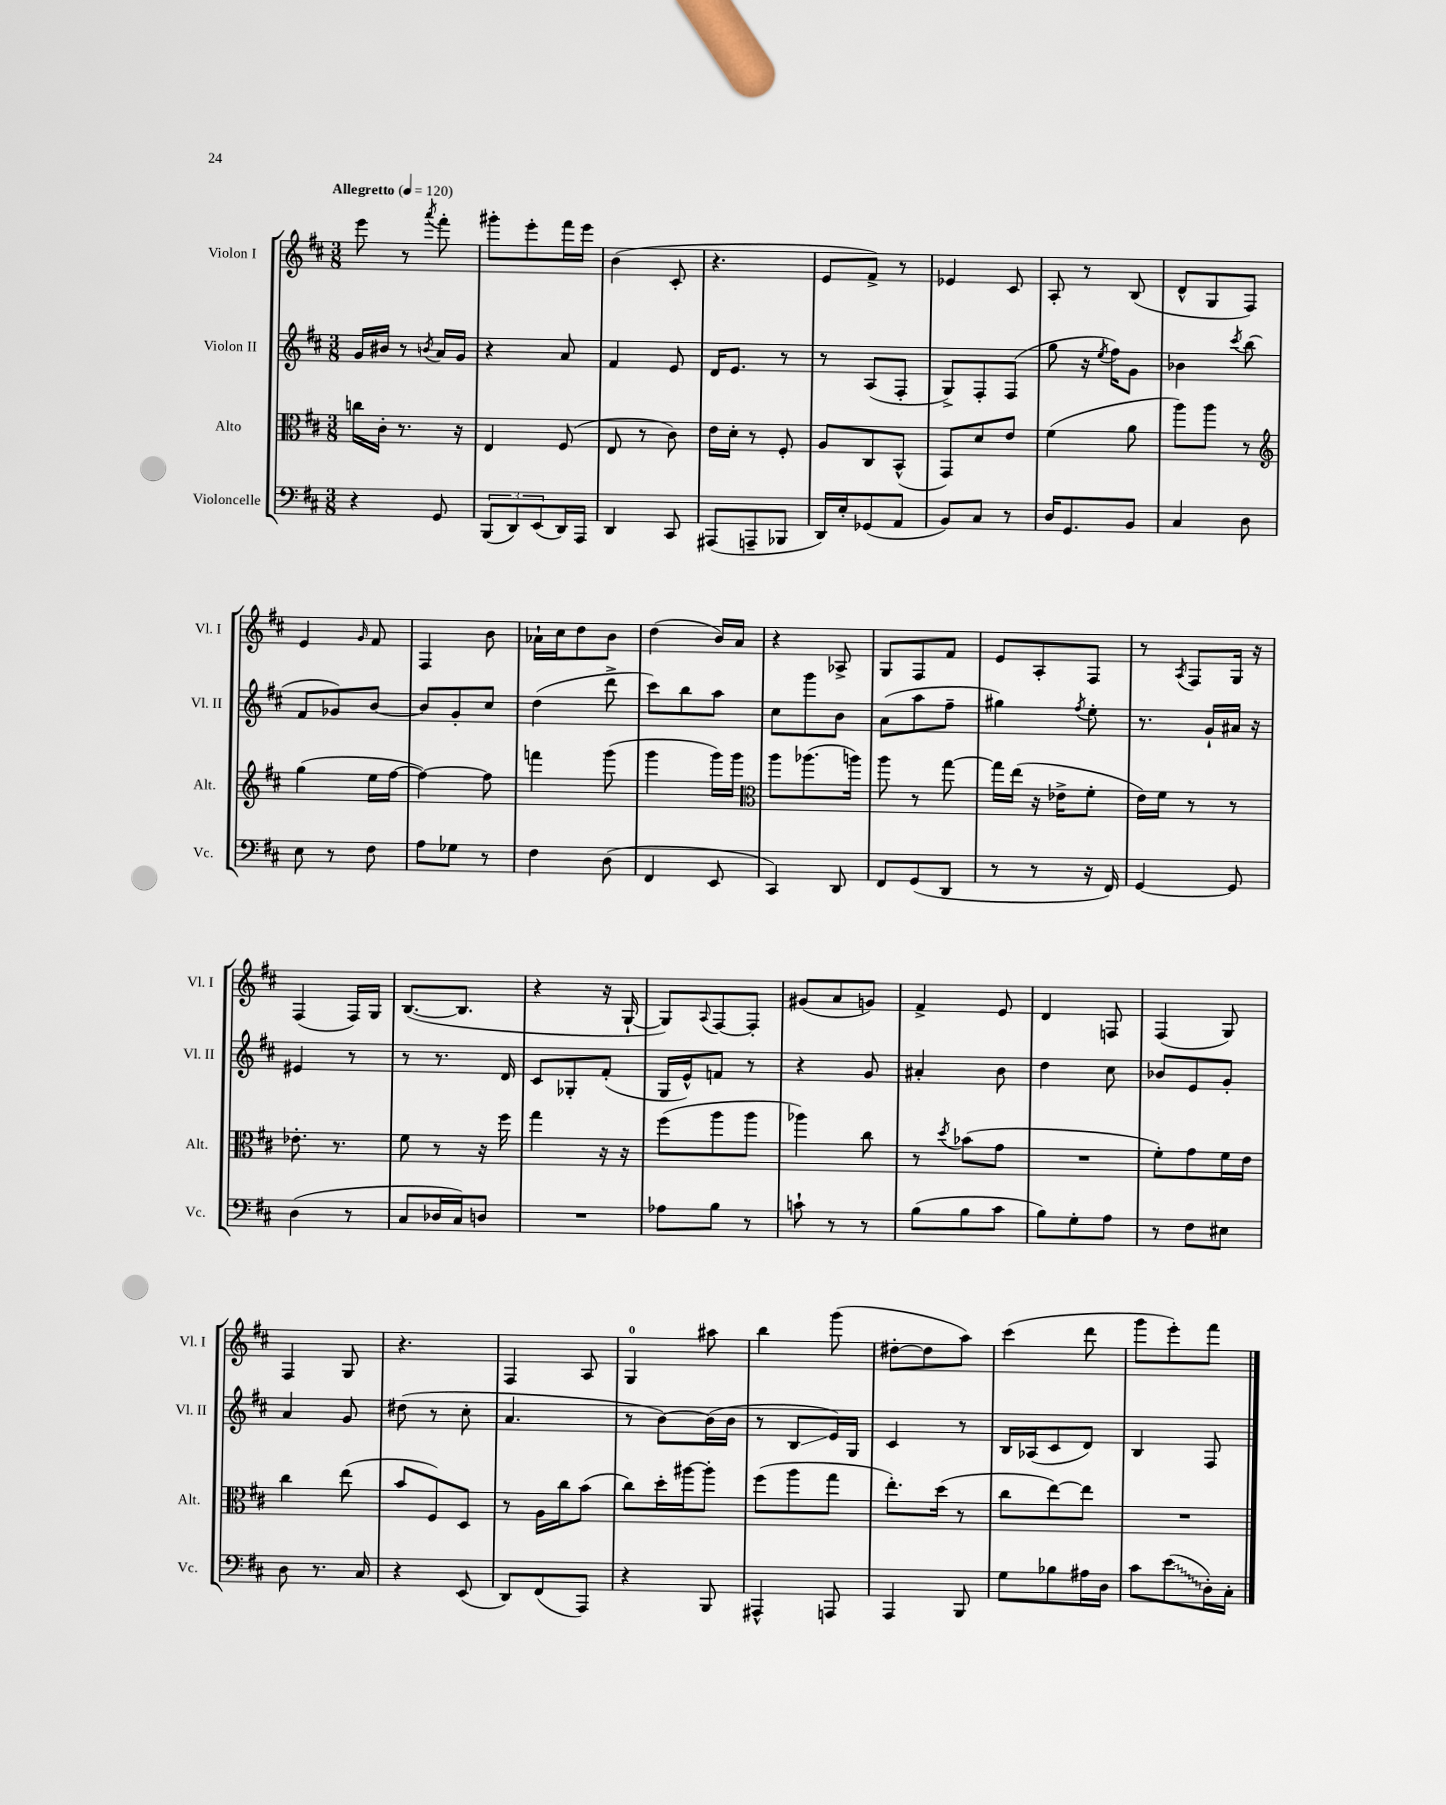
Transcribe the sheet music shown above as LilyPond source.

<<
\new StaffGroup <<
\new Staff = "s0" \with { instrumentName = "Violon I" shortInstrumentName = "Vl. I" } {
    \clef treble \key d \major \numericTimeSignature \time 3/8 \tempo "Allegretto" 4 = 120
    e'''8 r8 \acciaccatura { a'''8 } fis'''8-. |
    gis'''8-. e'''8-. fis'''16 e'''16 |
    b'4( cis'8-. |
    r4. |
    e'8 fis'8->) r8 |
    ees'4 cis'8 |
    a8-. r8 b8( |
    d'8-^ g8 fis8) |
    e'4 \grace { g'16 } fis'8 |
    fis4 b'8 |
    aes'16-! cis''16 d''8 b'8 |
    d''4( b'16) a'16 |
    r4 aes8-> |
    g8 fis8 fis'8 |
    e'8 a8-. fis8 |
    r8 \acciaccatura { a8 } fis8 g16 r16 |
    fis4( fis16) g16 |
    b8.~( b8. |
    r4 r16 g16~-! |
    g8) \appoggiatura { a8 } fis8~ fis8-. |
    gis'8( a'8 g'8) |
    fis'4-> e'8 |
    d'4 f8 |
    fis4( g8) |
    fis4 g8 |
    r4. |
    fis4 a8 |
    g4-0 ais''8 |
    b''4 g'''8( |
    dis''8~-. dis''8 a''8) |
    cis'''4( d'''8 |
    g'''8 e'''8-.) fis'''8 \bar "|." |
}
\new Staff = "s1" \with { instrumentName = "Violon II" shortInstrumentName = "Vl. II" } {
    \clef treble \key d \major \numericTimeSignature \time 3/8
    g'16 bis'16 r8 \acciaccatura { b'8 } a'16 g'16 |
    r4 a'8 |
    fis'4 e'8 |
    d'16 e'8. r8 |
    r8 a8( fis8-. |
    g8->) fis8-. fis8( |
    g''8 r16 \acciaccatura { e''8 } fis''16) g'8 |
    bes'4 \acciaccatura { cis'''8 } b''8( |
    fis'8 ges'8) b'8~ |
    b'8 g'8-. cis''8 |
    d''4( d'''8-> |
    cis'''8) b''8 a''8 |
    cis''8 g'''8 b'8 |
    a'8( a''8 fis''8-- |
    gis''4) \acciaccatura { fis''8 } e''8-. |
    r8. g'16-! ais'16 r16 |
    eis'4 r8 |
    r8 r8. d'16 |
    cis'8 ges8-. fis'8-.( |
    g16 e'16-^) f'8 r8 |
    r4 g'8 |
    ais'4-. b'8 |
    d''4 cis''8 |
    bes'8 e'8 g'8-. |
    a'4 g'8 |
    dis''8( r8 cis''8-. |
    a'4. |
    r8 b'8~) b'16( b'16 |
    r8 b8\glissando e'16) g16 |
    cis'4 r8 |
    b16 aes16( cis'8 d'8) |
    b4 fis8 \bar "|." |
}
\new Staff = "s2" \with { instrumentName = "Alto" shortInstrumentName = "Alt." } {
    \clef alto \key d \major \numericTimeSignature \time 3/8
    c''16 cis'16-. r8. r16 |
    e4 fis8( |
    e8 r8 cis'8) |
    e'16 d'16-. r8 fis8-. |
    a8 cis8 b,8-^( |
    g,8) d'8 e'8 |
    fis'4( a'8 |
    a''8) a''8 r8 |
    \clef treble g''4( e''16 fis''16~ |
    fis''4~) fis''8 |
    f'''4 g'''8( |
    g'''4 g'''16) g'''16 |
    \clef alto a''8 aes''8.( a''16) |
    a''8 r8 g''8~ |
    g''16 e''16( r16 ees'16-> fis'8-. |
    e'16) fis'16 r8 r8 |
    ees'8.-. r8. |
    fis'8 r8 r16 fis''16 |
    g''4 r16 r16 |
    fis''8( a''8 a''8 |
    aes''4) cis''8 |
    r8 \acciaccatura { d''8 } bes'8( g'8 |
    R4. |
    fis'8-.) g'8 fis'16 e'16 |
    cis''4 e''8( |
    b'8 fis8) d8 |
    r8 a16 cis''16 b'8( |
    cis''8) d''16-. ais''16~ ais''8-. |
    fis''8( a''8 g''8 |
    e''8.-.) d''16( r8 |
    cis''8 e''8~) e''8 |
    R4. \bar "|." |
}
\new Staff = "s3" \with { instrumentName = "Violoncelle" shortInstrumentName = "Vc." } {
    \clef bass \key d \major \numericTimeSignature \time 3/8
    r4 g,8 |
    \tuplet 3/2 { b,,8( d,8) e,8( } d,16) a,,16 |
    d,4 cis,8 |
    ais,,8( a,,8-- bes,,8 |
    d,16) e16-. ges,8( a,8 |
    b,8) cis8 r8 |
    d16 g,8. b,8 |
    cis4 d8 |
    e8 r8 fis8 |
    a8 ges8 r8 |
    fis4 d8( |
    fis,4 e,8 |
    cis,4) d,8 |
    fis,8 g,8( d,8 |
    r8 r8 r16 fis,16) |
    g,4~ g,8 |
    d4( r8 |
    cis8 des16 cis16) d8 |
    R4. |
    aes8 b8 r8 |
    c'8-! r8 r8 |
    b8( b8 cis'8 |
    b8) g8-. a8 |
    r8 fis8 eis8 |
    d8 r8. cis16 |
    r4 e,8( |
    d,8) fis,8( a,,8) |
    r4 b,,8 |
    ais,,4-^ a,,8 |
    a,,4 b,,8 |
    g8 bes8 ais16 d16 |
    cis'8 \once \override Glissando.style = #'zigzag e'8\glissando( d16-.) cis16-. \bar "|." |
}
>>
>>
\layout { \context { \Score \remove "Bar_number_engraver" } }
